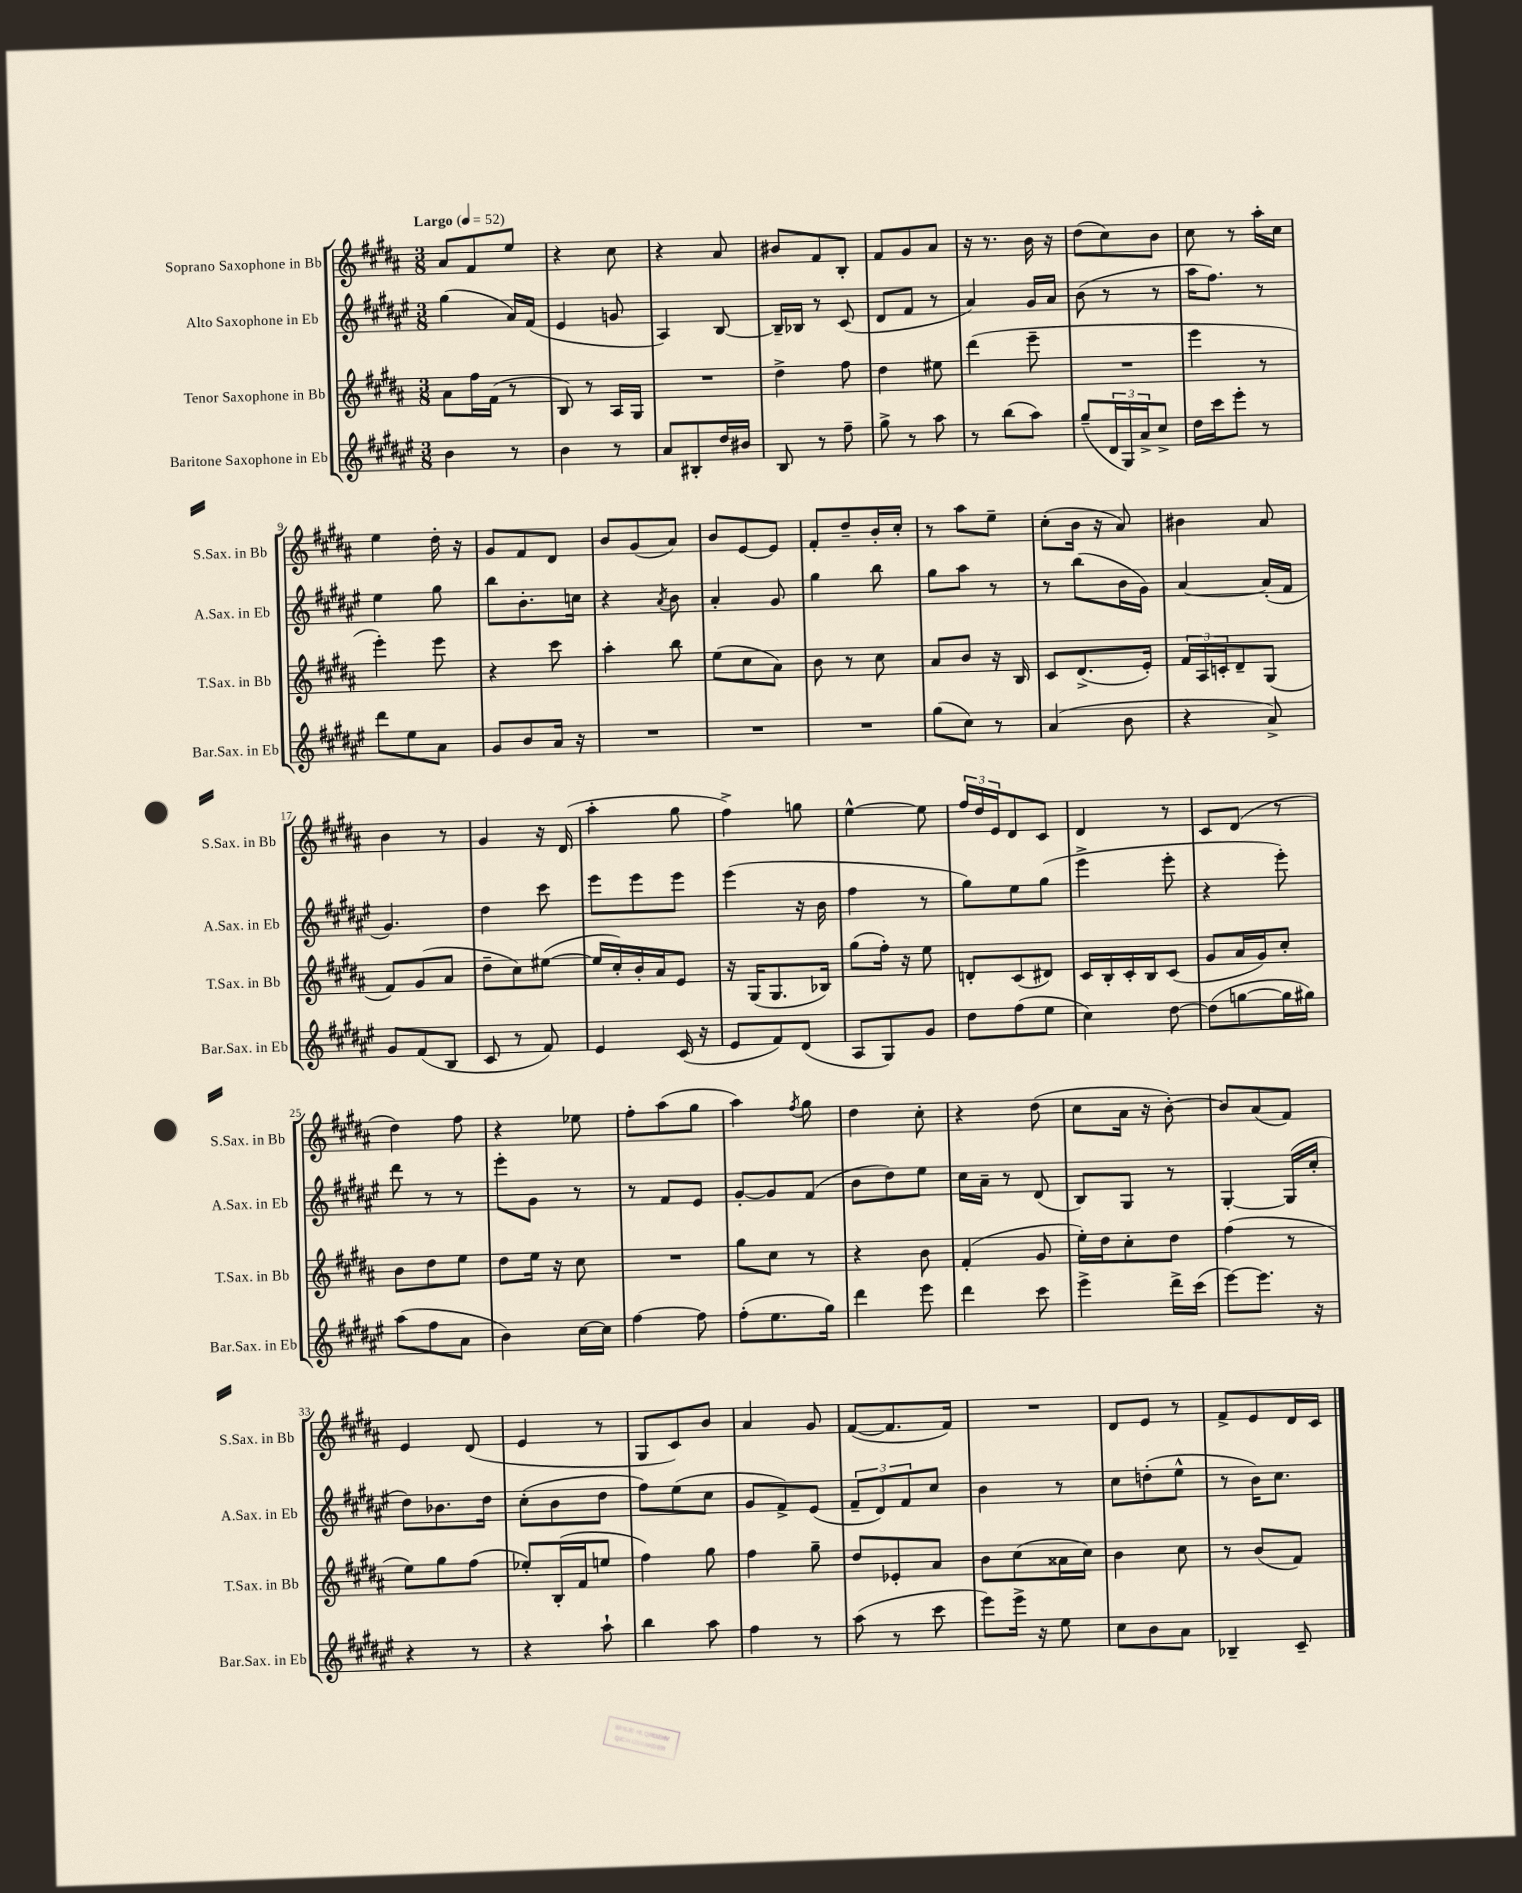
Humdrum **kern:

**kern	**kern	**kern	**kern
*part4	*part3	*part2	*part1
*staff4	*staff3	*staff2	*staff1
*I"Baritone Saxophone in Eb	*I"Tenor Saxophone in Bb	*I"Alto Saxophone in Eb	*I"Soprano Saxophone in Bb
*I'Bar.Sax. in Eb	*I'T.Sax. in Bb	*I'A.Sax. in Eb	*I'S.Sax. in Bb
*clefG2	*clefG2	*clefG2	*clefG2
*k[f#c#g#d#a#e#]	*k[f#c#g#d#a#]	*k[f#c#g#d#a#e#]	*k[f#c#g#d#a#]
*M3/8	*M3/8	*M3/8	*M3/8
*MM52	*MM52	*MM52	*MM52
=1	=1	=1	=1
!	!	!	!LO:TX:a:B:t=Largo
4b\	8a#\L	(4gg#\	8a#/L
.	16ff#\L	.	8f#/
.	(16f#\JJ	.	.
8r	8r	16a#/LL)	8ee/J
.	.	(16f#/JJ	.
=2	=2	=2	=2
4b\	8B/)	4e#/	4r
.	8r	.	.
8r	16A#/LL	8gn/	8cc#\
.	16G#/JJ	.	.
=3	=3	=3	=3
8a#/L	4.r	4A#/)	4r
8B#X'/	.	.	.
16dd#/L	.	[8B/	8a#/
16b#X/JJ	.	.	.
=4	=4	=4	=4
8B/	4dd#^\	16B~/LL]	8b#X/L
.	.	16B-X/JJ	.
8r	.	8r	8f#/
8ff#~\	8ff#\	(8c#/	8B'/J
=5	=5	=5	=5
8gg#^\	4dd#\	8d#/L	8f#/L
8r	.	8f#/J	8g#/
8aa#\	8ee#X\	8r	8a#/J
=6	=6	=6	=6
8r	(4ddd#\	4a#/)	16r
.	.	.	8.r
(8bb\L	.	.	.
8aa#\J)	8eee~\	16g#/LL	16b\
.	.	16a#/JJ	16r
=7	=7	=7	=7
(8gg#~/L	4.r	(8b\	(8dd#\L
24d#/L	.	8r	8cc#\)
24G#/)	.	.	.
24a#^/J	.	.	.
8cc#^/J	.	8r	8b\J
=8	=8	=8	=8
16dd#\LL	4eee\	16aa#\KL	8cc#\
16ccc#\J	.	8.ff#\J)	.
8eee#'\J	.	.	8r
8r	8r	8r	16aa#'\LL
.	.	.	16cc#\JJ
!!LO:LB:g=z
=9	=9	=9	=9
8ddd#\L	4eee'\)	4ee#\	4ee\
8ee#\	.	.	.
8a#\J	8eee\	8gg#\	16dd#'\
.	.	.	16r
=10	=10	=10	=10
8g#/L	4r	8bb\L	8g#/L
8b/	.	8.b'\	8f#/
16a#/Jk	8ccc#\	.	8d#/J
16r	.	16ccn\Jk	.
=11	=11	=11	=11
4.r	4aa#'\	4r	8b/L
.	.	.	(8g#/
.	.	8qa#/	.
.	8bb\	8b\	8a#/J)
=12	=12	=12	=12
4.r	(8ee\L	4a#'/	8b/L
.	8cc#\	.	[8e/
.	8a#\J)	8g#/	8e/J]
=13	=13	=13	=13
4.r	8b\	4gg#\	8f#'/L
.	8r	.	8dd#~/
.	8cc#\	8bb\	16b'/L
.	.	.	16cc#'/JJ
=14	=14	=14	=14
(8gg#\L	8a#/L	8gg#\L	8r
8cc#\J)	8b/J	8aa#\J	8aa#\L
8r	16r	8r	8ee~\J
.	16B/	.	.
=15	=15	=15	=15
(4a#/	8c#/L	8r	(8cc#'\L
.	(8.d#^/	(8bb\L	16b\Jk
.	.	.	16r
8b\	.	16b\L	8a#/)
.	16e'/Jk)	16g#\JJ)	.
=16	=16	=16	=16
4r	24f#/LL	[4a#/	4b#X\
.	24A#/	.	.
.	24cn'/J	.	.
.	8d#~/	.	.
8a#^/)	(8G#/J	(16a#'/LL]	8a#/
.	.	16f#/JJ	.
!!LO:LB:g=z
=17	=17	=17	=17
8g#/L	8f#/L)	4.g#/)	4b\
(8f#/	(8g#/	.	.
8B/J	8a#/J	.	8r
=18	=18	=18	=18
8c#/	8dd#~\L	4dd#\	4g#/
8r	8cc#\)	.	.
8f#/)	([8ee#X\J	8ccc#\	16r
.	.	.	(16d#/
=19	=19	=19	=19
4e#/	16ee#/LL]	8eee#\L	4aa#'\
.	16cc#'/)	.	.
.	16b'/	8eee#\	.
.	16a#/J	.	.
(16c#/	8e/J	8eee#\J	8gg#\
16r	.	.	.
=20	=20	=20	=20
8e#/L	16r	(4eee#\	4ff#^\)
.	(16G#/KL	.	.
8f#/)	8.G#/	.	.
(8d#/J	.	16r	8ggn\
.	16B-X/Jk)	16b\	.
=21	=21	=21	=21
8A#/L	(8gg#\L	4ff#\	[4ee^^\
8G#/)	16ff#'\Jk)	.	.
.	16r	.	.
8g#/J	8ee\	8r	8ee\]
=22	=22	=22	=22
8dd#\L	8dn'/L	8gg#\L)	24ff#/LL
.	.	.	24dd#/
.	.	.	24e/J
(8ff#\	(8c#/	8ee#\	8d#/
8ee#\J	8d#X/J)	(8gg#\J	8c#/J
=23	=23	=23	=23
4cc#\)	16c#/LL	4eee#^\	4d#/
.	16B'/	.	.
.	16c#'/	.	.
.	16B/J	.	.
[8dd#\	(8c#/J	8eee#'\	8r
=24	=24	=24	=24
(8dd#\L]	8g#/L	4r	8c#/L
[8ggn\	16a#/L	.	(8d#/J
.	16g#/J)	.	.
16gg\L]	8cc#'/J	8eee#'\)	8r
16gg#X\JJ)	.	.	.
!!LO:LB:g=z
=25	=25	=25	=25
(8aa#\L	8b\L	8ddd#\	4dd#\)
8ff#\	8dd#\	8r	.
8a#\J	8ee\J	8r	8ff#\
=26	=26	=26	=26
4b\)	8dd#\L	8eee#'\L	4r
.	16ee\Jk	8g#\J	.
.	16r	.	.
[16cc#\LL	8cc#\	8r	8ee-X\
16cc#\JJ]	.	.	.
=27	=27	=27	=27
[4ff#\	4.r	8r	8ff#'\L
.	.	8f#/L	(8aa#\
8ff#\]	.	8e#/J	8gg#\J
=28	=28	=28	=28
(8ff#'\L	8gg#\L	[8g#'/L	4aa#\)
8.ee#\	8cc#\J	8g#/]	.
.	.	.	8qff#/
.	8r	(8f#/J	8gg#\
16gg#\Jk)	.	.	.
=29	=29	=29	=29
4ddd#\	4r	8b\L	4dd#\
.	.	8dd#\)	.
8eee#\	8b\	8ee#\J	8cc#'\
=30	=30	=30	=30
4ddd#\	(4f#'/	16cc#\LL	4r
.	.	16a#~\JJ	.
.	.	8r	.
8ccc#\	8g#/	(8d#/	(8dd#\
=31	=31	=31	=31
4eee#^\	16ee'\LL)	8B/L)	8cc#\L
.	16dd#\J	.	.
.	8cc#'\	8G#/J	16a#\Jk
.	.	.	16r
16ddd#^\LL	8dd#\J	8r	[8b'\)
(16ccc#\JJ	.	.	.
=32	=32	=32	=32
[8eee#\L)	(4ff#\	[4G#'/	8b/L]
8.eee#\J]	.	.	(8a#/
.	8r	(16G#/LL]	8f#/J)
16r	.	16cc#'/JJ	.
!!LO:LB:g=z
=33	=33	=33	=33
4r	8ee\L)	8dd#\L)	4e/
.	8gg#\	8.b-X\	.
8r	(8ff#\J	.	(8d#/
.	.	16dd#\Jk	.
=34	=34	=34	=34
4r	8ee-X'/L)	(8cc#'\L	4e/
.	(16B'/L	8b\	.
.	16f#/J	.	.
8aa#`\	8een/J	8dd#\J	8r
=35	=35	=35	=35
4bb\	4ff#\)	8ff#\L)	8G#/L
.	.	(8ee#\	8c#/)
8aa#\	8gg#\	8cc#\J	8b/J
=36	=36	=36	=36
4ff#\	4ff#\	8g#/L	4a#/
.	.	8f#^/)	.
8r	8gg#~\	(8e#/J	8g#/
=37	=37	=37	=37
(8aa#\	8dd#/L	12f#~/L	([8f#/L
.	.	12d#/)	.
8r	8e-X'/	.	8.f#/]
.	.	12f#/	.
8ccc#\	8a#/J	8cc#/J	.
.	.	.	16f#/Jk)
=38	=38	=38	=38
8eee#\L)	8b\L	4b\	4.r
16eee#^\Jk	(8cc#\	.	.
16r	.	.	.
8ee#\	16a##X\L	8r	.
.	16cc#\JJ)	.	.
=39	=39	=39	=39
8cc#\L	4b\	8cc#\L	8d#/L
8b\	.	(8ddn'\	8e/J
8a#\J	8cc#\	8ee#^^\J	8r
=40	=40	=40	=40
4B-X~/	8r	8r	8f#^/L
.	(8b/L	16b\KL)	8e/
.	.	8.cc#\J	.
8c#~/	8f#/J)	.	16d#/L
.	.	.	16c#/JJ
==	==	==	==
*-	*-	*-	*-
